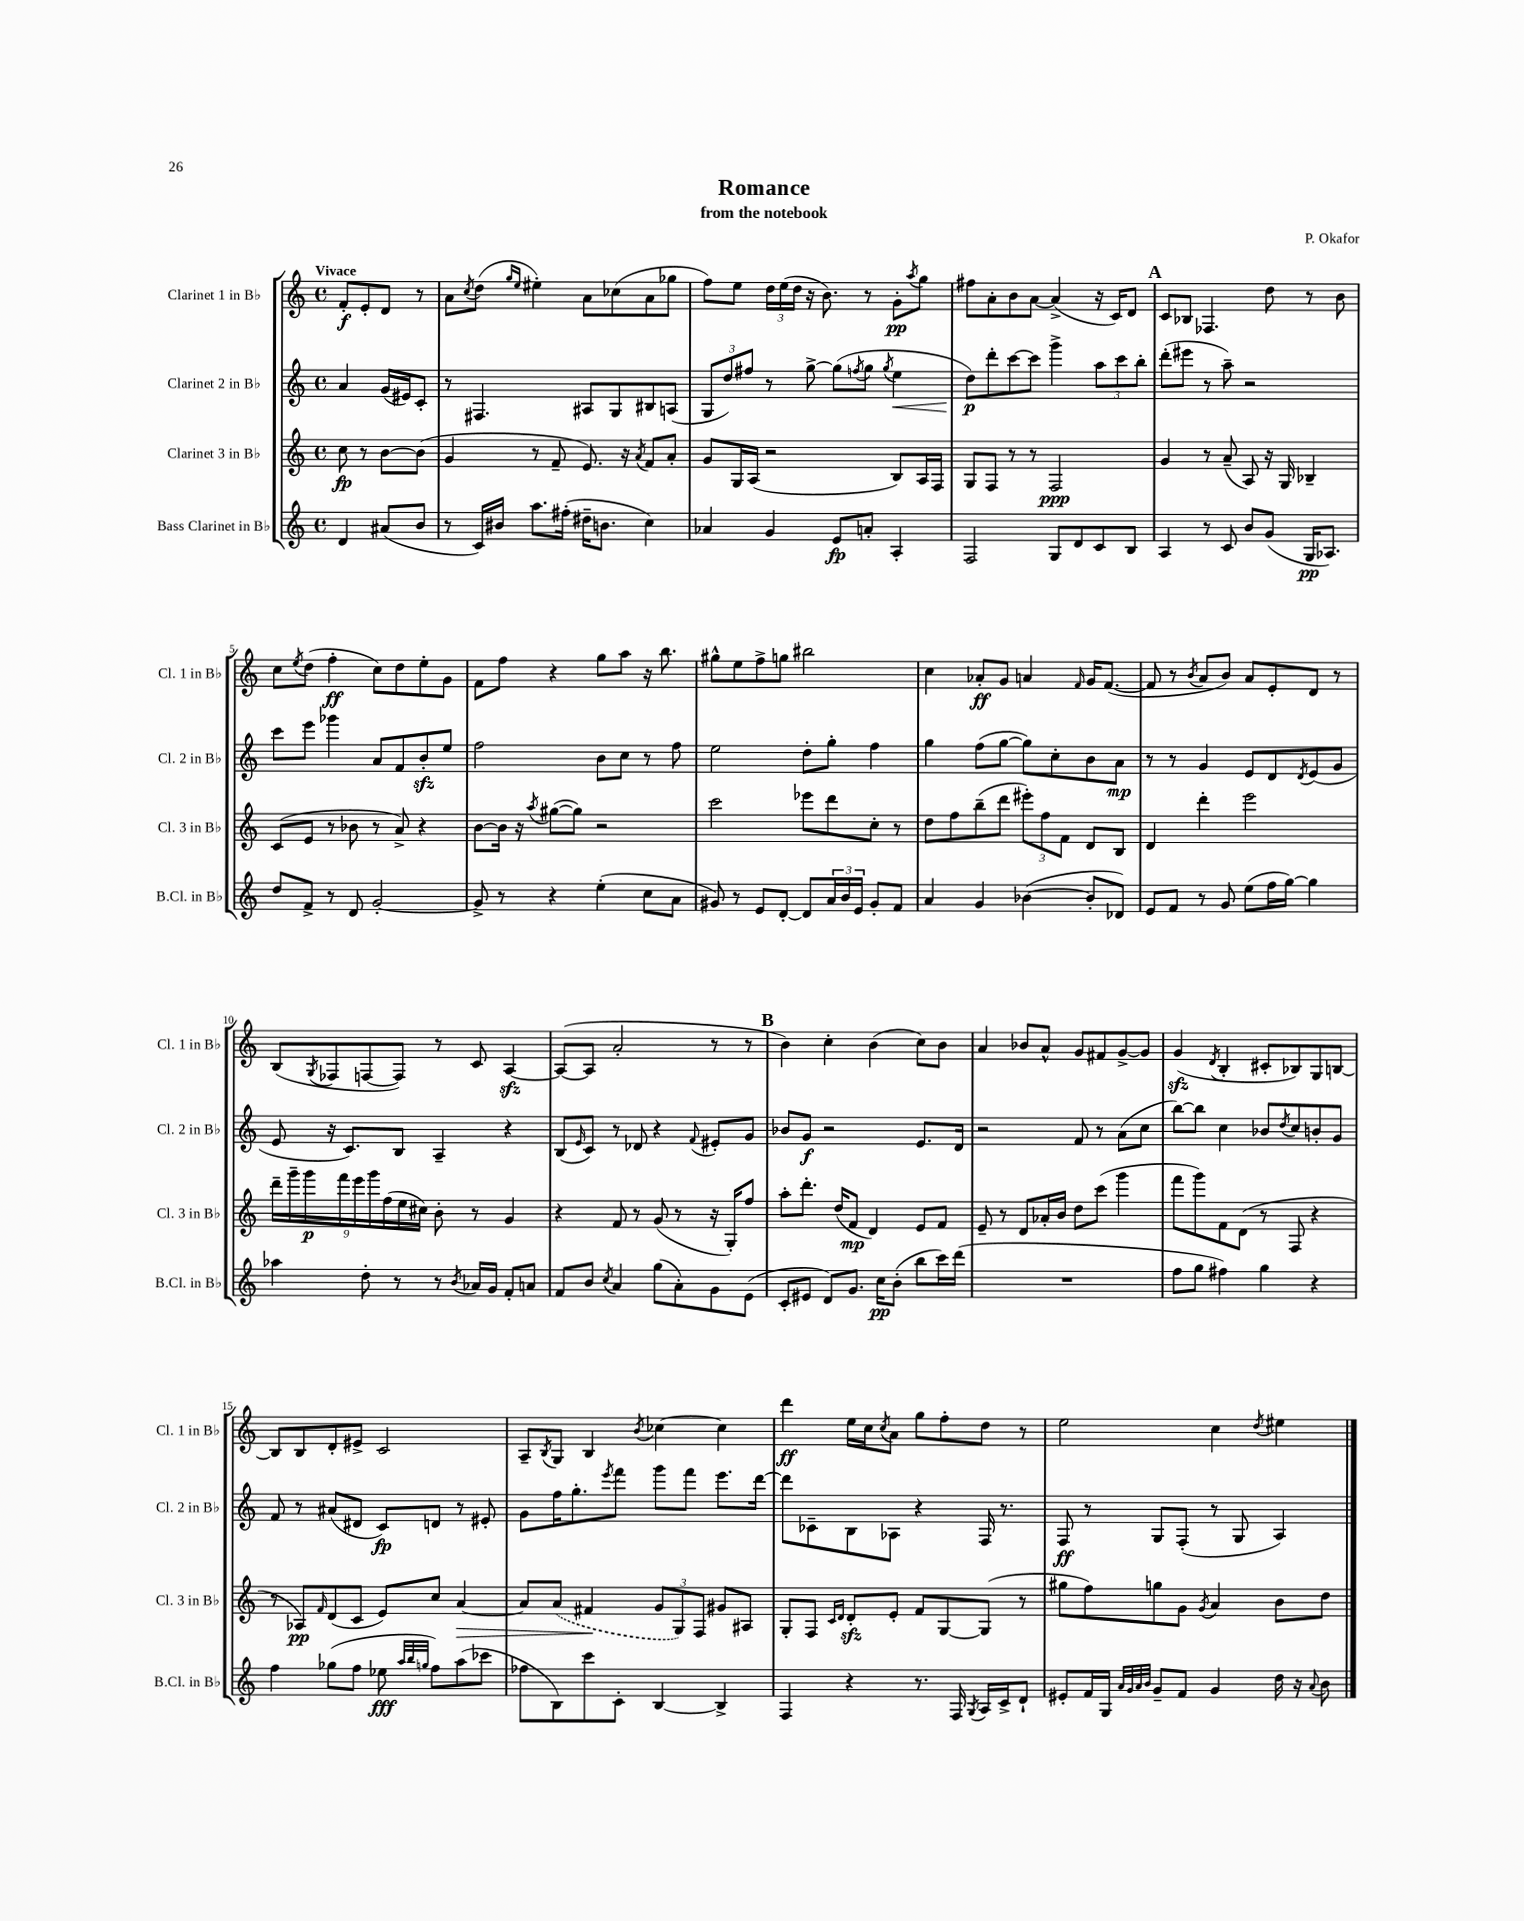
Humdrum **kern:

**kern	**dynam	**kern	**dynam	**kern	**dynam	**kern	**dynam
*part4	*part4	*part3	*part3	*part2	*part2	*part1	*part1
*staff4	*staff4	*staff3	*staff3	*staff2	*staff2	*staff1	*staff1
*I"Bass Clarinet in B♭	*	*I"Clarinet 3 in B♭	*	*I"Clarinet 2 in B♭	*	*I"Clarinet 1 in B♭	*
*I'B.Cl. in B♭	*	*I'Cl. 3 in B♭	*	*I'Cl. 2 in B♭	*	*I'Cl. 1 in B♭	*
*clefG2	*	*clefG2	*	*clefG2	*	*clefG2	*
*k[]	*	*k[]	*	*k[]	*	*k[]	*
*M4/4	*	*M4/4	*	*M4/4	*	*M4/4	*
*met(c)	*	*met(c)	*	*met(c)	*	*met(c)	*
=	=	=	=	=	=	=	=
!	!	!	!	!	!	!LO:TX:a:B:t=Vivace	!
4d/	.	8cc\	fp	4a/	.	8f'/L	f
.	.	8r	.	.	.	8e'/	.
(8a#X/L	.	[8b\L	.	(16g/LL	.	8d/J	.
.	.	.	.	16e#X/J)	.	.	.
8b/J	.	(8b\J]	.	8c'/J	.	8r	.
=1	=1	=1	=1	=1	=1	=1	=1
8r	.	4g/	.	8r	.	8a\L	.
.	.	.	.	.	.	8qcc/	.
16c/LL)	.	.	.	4.F#X/	.	(8dd\J	.
16b#X/JJ	.	.	.	.	.	.	.
.	.	.	.	.	.	16qqgg/LL	.
.	.	.	.	.	.	16qqee/JJ	.
8.aa\L	.	8r	.	.	.	4ee#X'\)	.
.	.	8f~/	.	.	.	.	.
(16ff#X'\Jk	.	.	.	.	.	.	.
16dd#X~\KL	.	8.e/)	.	8A#X/L	.	8a\L	.
8.bn\J	.	.	.	.	.	.	.
.	.	.	.	8G/	.	(8cc-X\	.
.	.	16r	.	.	.	.	.
.	.	8qa/	.	.	.	.	.
4cc\)	.	8f/L	.	8B#X/	.	8a\	.
.	.	8a'/J	.	(8An/J	.	8gg-X\J	.
=2	=2	=2	=2	=2	=2	=2	=2
4a-X/	.	8g/L	.	12G/L	.	8ff\L)	.
.	.	.	.	12dd/)	.	.	.
.	.	16G/L	.	.	.	8ee\J	.
.	.	.	.	12ff#X/J	.	.	.
.	.	(16A/JJ	.	.	.	.	.
4g/	.	2r	.	8r	.	24dd\LL	.
.	.	.	.	.	.	(24ee\	.
.	.	.	.	.	.	24dd\JJ	.
.	.	.	.	[8gg^\	.	16r	.
.	.	.	.	.	.	8.b\)	.
8e/L	fp	.	.	(8gg\L]	.	.	.
.	.	.	.	8qffn/	.	.	.
8an'/J	.	.	.	8gg\J	.	8r	.
.	.	.	.	8qgg/	.	.	.
!	!	!	!	!	!LO:HP:b	!	!
4A'/	.	8B/L)	.	4ee\	<	8g'\L	pp
.	.	.	.	.	.	8qaa/	.
.	.	16A/L	.	.	.	8gg\J	.
.	.	16F/JJ	.	.	.	.	.
=3	=3	=3	=3	=3	=3	=3	=3
2F/	.	8G/L	.	8dd\L)	p	8ff#X\L	.
.	.	8F/J	.	8ddd'\	[	8a'\	.
.	.	8r	.	[8ccc\	.	8b\	.
.	.	8r	.	8ccc\J]	.	[8a\J	.
8G/L	.	2F/	ppp	4ggg^\	.	(4a^/]	.
8d/	.	.	.	.	.	.	.
8c/	.	.	.	12aa\L	.	16r	.
.	.	.	.	.	.	16c/KL)	.
.	.	.	.	12ccc\	.	.	.
8B/J	.	.	.	.	.	8d/J	.
.	.	.	.	12bb'\J	.	.	.
!!LO:REH:place=s1:t=A
=4	=4	=4	=4	=4	=4	=4	=4
4A/	.	4g/	.	(8ddd'\L	.	8c/L	.
.	.	.	.	8eee#X\J	.	8B-X/J	.
8r	.	8r	.	8r	.	4.F-X/	.
8c/	.	(8a~/	.	8aa~\)	.	.	.
8b/L	.	8A/)	.	2r	.	.	.
(8g/J	.	16r	.	.	.	8dd\	.
.	.	16G/	.	.	.	.	.
16G/KL	pp	4B-X~/	.	.	.	8r	.
8.A-X/J)	.	.	.	.	.	.	.
.	.	.	.	.	.	8b\	.
!!LO:LB:g=z
=5	=5	=5	=5	=5	=5	=5	=5
8dd/L	.	(8c/L	.	8ccc\L	.	8cc\L	.
.	.	.	.	.	.	8qee/	.
8f^/J	.	8e/J	.	8eee\J	.	(8dd\J	.
8r	.	8r	.	4ggg-X\	.	4ff'\	ff
8d/	.	8b-X\	.	.	.	.	.
[2g'/	.	8r	.	8a/L	.	8cc\L)	.
.	.	8a^/)	.	8f/	.	8dd\	.
.	.	4r	.	8bzz'/	.	8ee'\	.
.	.	.	.	8ee/J	.	8g\J	.
=6	=6	=6	=6	=6	=6	=6	=6
8g^/]	.	[8b\L	.	2ff\	.	8f\L	.
8r	.	16b\Jk]	.	.	.	8ff\J	.
.	.	16r	.	.	.	.	.
.	.	8qaa/	.	.	.	.	.
4r	.	([8gg#X\L	.	.	.	4r	.
.	.	8gg#\J])	.	.	.	.	.
(4ee'\	.	2r	.	8b\L	.	8gg\L	.
.	.	.	.	8cc\J	.	8aa\J	.
8cc\L	.	.	.	8r	.	16r	.
.	.	.	.	.	.	8.bb\	.
8a\J	.	.	.	8ff\	.	.	.
=7	=7	=7	=7	=7	=7	=7	=7
8g#X/)	.	2ccc\	.	2ee\	.	8gg#X^^\L	.
8r	.	.	.	.	.	8ee\	.
8e/L	.	.	.	.	.	8ff^\	.
[8d'/J	.	.	.	.	.	8ggn\J	.
8d/L]	.	8eee-X\L	.	8dd'\L	.	2bb#X\	.
24a/L	.	8ddd\	.	8gg'\J	.	.	.
24b/	.	.	.	.	.	.	.
24e/JJ	.	.	.	.	.	.	.
8g#'/L	.	8cc'\J	.	4ff\	.	.	.
8f/J	.	8r	.	.	.	.	.
=8	=8	=8	=8	=8	=8	=8	=8
4a/	.	8dd\L	.	4gg\	.	4cc\	.
.	.	8ff\	.	.	.	.	.
4g/	.	(8bb~\	.	(8ff\L	.	8a-X'/L	ff
.	.	8ddd\J	.	[8gg\J	.	8g/J	.
([4b-X\	.	12eee#X'\L)	.	8gg\L])	.	4an/	.
.	.	12ff\	.	.	.	.	.
.	.	.	.	8cc'\	.	.	.
.	.	12f\J	.	.	.	.	.
.	.	.	.	.	.	16qqf/	.
8b-'/L]	.	8d/L	.	8b\	.	16g/KL	.
.	.	.	.	.	.	([8.f/J	.
8d-X/J)	.	8B/J	.	8a\J	mp	.	.
=9	=9	=9	=9	=9	=9	=9	=9
8e/L	.	4d/	.	8r	.	8f/]	.
8f/J	.	.	.	8r	.	8r	.
.	.	.	.	.	.	8qb/	.
8r	.	4ddd'\	.	4g/	.	8a/L	.
8g/	.	.	.	.	.	8b/J)	.
(8ee\L	.	2eee\	.	8e/L	.	8a/L	.
16ff\L	.	.	.	8d/	.	8e'/	.
[16gg\JJ)	.	.	.	.	.	.	.
.	.	.	.	8qd/	.	.	.
4gg\]	.	.	.	(8e/	.	8d/J	.
.	.	.	.	8g/J	.	8r	.
!!LO:LB:g=z
=10	=10	=10	=10	=10	=10	=10	=10
4aa-X\	.	18ddd~\LL	.	8e/	.	(8B/L	.
.	.	18ggg~\	.	.	.	.	.
.	.	18ggg\	p	.	.	.	.
.	.	.	.	.	.	8qG/	.
.	.	.	.	16r	.	8F-X/	.
.	.	18fff\	.	.	.	.	.
.	.	.	.	8.c/L)	.	.	.
.	.	18eee\	.	.	.	.	.
8dd'\	.	.	.	.	.	[8Fn/	.
.	.	18ggg\	.	.	.	.	.
.	.	(18ff\	.	.	.	.	.
8r	.	.	.	8B/J	.	8F/J])	.
.	.	18ee\	.	.	.	.	.
.	.	18cc#X\JJ)	.	.	.	.	.
8r	.	8b'\	.	4A~/	.	8r	.
8qb/	.	.	.	.	.	.	.
16a-X/LL	.	8r	.	.	.	8c/	.
16g/JJ	.	.	.	.	.	.	.
8f'/L	.	4g/	.	4r	.	[4Azz/	.
8an/J	.	.	.	.	.	.	.
=11	=11	=11	=11	=11	=11	=11	=11
8f/L	.	4r	.	(8B/L	.	(8A/L_	.
.	.	.	.	16qqe/	.	.	.
8b/J	.	.	.	8c/J)	.	8A/J]	.
8qcc/	.	.	.	.	.	.	.
4a/	.	8f/	.	8r	.	2a'/	.
.	.	8r	.	8d-X/	.	.	.
(8gg\L	.	(8g/	.	4r	.	.	.
8a'\)	.	8r	.	.	.	.	.
.	.	.	.	8qqf/	.	.	.
8g\	.	16r	.	8e#X'/L	.	8r	.
.	.	16G'/KL)	.	.	.	.	.
(8e\J	.	8ff/J	.	8g/J	.	8r	.
!!LO:REH:place=s1:t=B
=12	=12	=12	=12	=12	=12	=12	=12
8c'/L	.	8aa'\L	.	8b-X/L	.	4b\)	.
8e#X/J	.	8.ddd'\J	.	8g/J	f	.	.
8d/L)	.	.	.	2r	.	4cc'\	.
.	.	(16dd/KL	.	.	.	.	.
8.g/J	.	8f/J	mp	.	.	.	.
.	.	4d/)	.	.	.	(4b\	.
16cc\KL	pp	.	.	.	.	.	.
(8b'\J	.	.	.	.	.	.	.
8bb\L	.	8e/L	.	8.e/L	.	8cc\L)	.
16ccc\L)	.	8f/J	.	.	.	8b\J	.
(16ddd\JJ	.	.	.	16d/Jk	.	.	.
=13	=13	=13	=13	=13	=13	=13	=13
1r	.	8e~/	.	2r	.	4a/	.
.	.	8r	.	.	.	.	.
.	.	8d/L	.	.	.	8b-X/L	.
.	.	16a-X'/L	.	.	.	8a^^/J	.
.	.	16b/JJ	.	.	.	.	.
.	.	8dd\L	.	8f/	.	8g/L	.
.	.	(8ccc\J	.	8r	.	8f#X/	.
.	.	4ggg\	.	(8a\L	.	[8g^/	.
.	.	.	.	8cc\J	.	8g/J]	.
=14	=14	=14	=14	=14	=14	=14	=14
8ff\L	.	8fff\L	.	[8bb\L)	.	(4gzz/	.
8gg\J	.	8ggg\)	.	8bb\J]	.	.	.
.	.	.	.	.	.	8qd/	.
4ff#X\)	.	8f\	.	4cc\	.	4B'/	.
.	.	(8d\J	.	.	.	.	.
4gg\	.	8r	.	8b-X/L	.	8c#X'/L	.
.	.	.	.	8qdd/	.	.	.
.	.	8F/	.	8cc/	.	8B-X/)	.
4r	.	4r	.	8bn'/	.	8G/	.
.	.	.	.	8g/J	.	[8Bn/J	.
!!LO:LB:g=z
=15	=15	=15	=15	=15	=15	=15	=15
4ff\	.	8r	.	8f/	.	8B/L]	.
.	.	8A-X/L)	pp	8r	.	8B/	.
.	.	16qqf/	.	.	.	.	.
(8gg-X\L	.	(8d/	.	(8a#X/L	.	8d'/	.
8ff\J	.	8c/J	.	8d#X/J	.	8e#X^/J	.
8ee-X\	fff	8e/L)	.	8c/L)	fp	2c/	.
32qqaa/LLL	.	.	.	.	.	.	.
32qqbb/	.	.	.	.	.	.	.
32qqggn/JJJ	.	.	.	.	.	.	.
8ff\L)	.	8cc/J	.	8dn/J	.	.	.
!	!	!	!LO:HP:b	!	!	!	!
(8aa\	.	[4a/	>	8r	.	.	.
8ccc-X\J	.	.	.	8e#X'/	.	.	.
=16	=16	=16	=16	=16	=16	=16	=16
8ff-X\L	.	8a/L]	.	8g\L	.	8A~/L	.
.	.	.	.	.	.	8qB/	.
8B\)	.	(8a/J	.	16ff\K	.	8G/J	.
.	.	.	.	8.gg'\	.	.	.
8ccc\	.	4f#X/	.	.	.	4B/	.
.	.	.	.	8qeee/	.	.	.
8c'\J	.	.	.	8fff\J	.	.	.
.	.	.	.	.	.	8qb/	.
[4B/	.	12g/L	]	8ggg\L	.	[4cc-X\	.
.	.	12G/)	.	.	.	.	.
.	.	.	.	8fff\J	.	.	.
.	.	12F/J	.	.	.	.	.
4B^/]	.	8g#X/L	.	8.eee\L	.	4cc-\]	.
.	.	8A#X/J	.	.	.	.	.
.	.	.	.	[16ddd\Jk	.	.	.
=17	=17	=17	=17	=17	=17	=17	=17
4F/	.	8G'/L	.	8ddd\L]	.	4ddd\	ff
.	.	8F/J	.	8c-X~\	.	.	.
.	.	16qqc/LL	.	.	.	.	.
.	.	16qqd/JJ	.	.	.	.	.
4r	.	8dzz'/L	.	8B\	.	16ee\LL	.
.	.	.	.	.	.	16cc\J	.
.	.	.	.	.	.	8qcc/	.
.	.	8e'/J	.	8A-X\J	.	8a\J	.
8.r	.	8f/L	.	4r	.	8gg\L	.
.	.	[8G/	.	.	.	8ff'\	.
16F/	.	.	.	.	.	.	.
8qG/	.	.	.	.	.	.	.
16A/LL	.	(8G/J]	.	16F/	.	8dd\J	.
16c^/J	.	.	.	8.r	.	.	.
8d`/J	.	8r	.	.	.	8r	.
=18	=18	=18	=18	=18	=18	=18	=18
8e#X'/L	.	8gg#X\L	.	8F/	ff	2ee\	.
16f/L	.	8ff\)	.	8r	.	.	.
16G/JJ	.	.	.	.	.	.	.
32qqa/LLL	.	.	.	.	.	.	.
32qqg/	.	.	.	.	.	.	.
32qqa/	.	.	.	.	.	.	.
32qqb/JJJ	.	.	.	.	.	.	.
8g~/L	.	8ggn\	.	8G/L	.	.	.
8f/J	.	8g\J	.	(8F'/J	.	.	.
.	.	8qg/	.	.	.	.	.
4g/	.	4a/	.	8r	.	4cc\	.
.	.	.	.	8G/	.	.	.
.	.	.	.	.	.	8qdd/	.
16dd\	.	8b\L	.	4A/)	.	4ee#X\	.
16r	.	.	.	.	.	.	.
8qqa/	.	.	.	.	.	.	.
8b\	.	8dd\J	.	.	.	.	.
==	==	==	==	==	==	==	==
*-	*-	*-	*-	*-	*-	*-	*-
